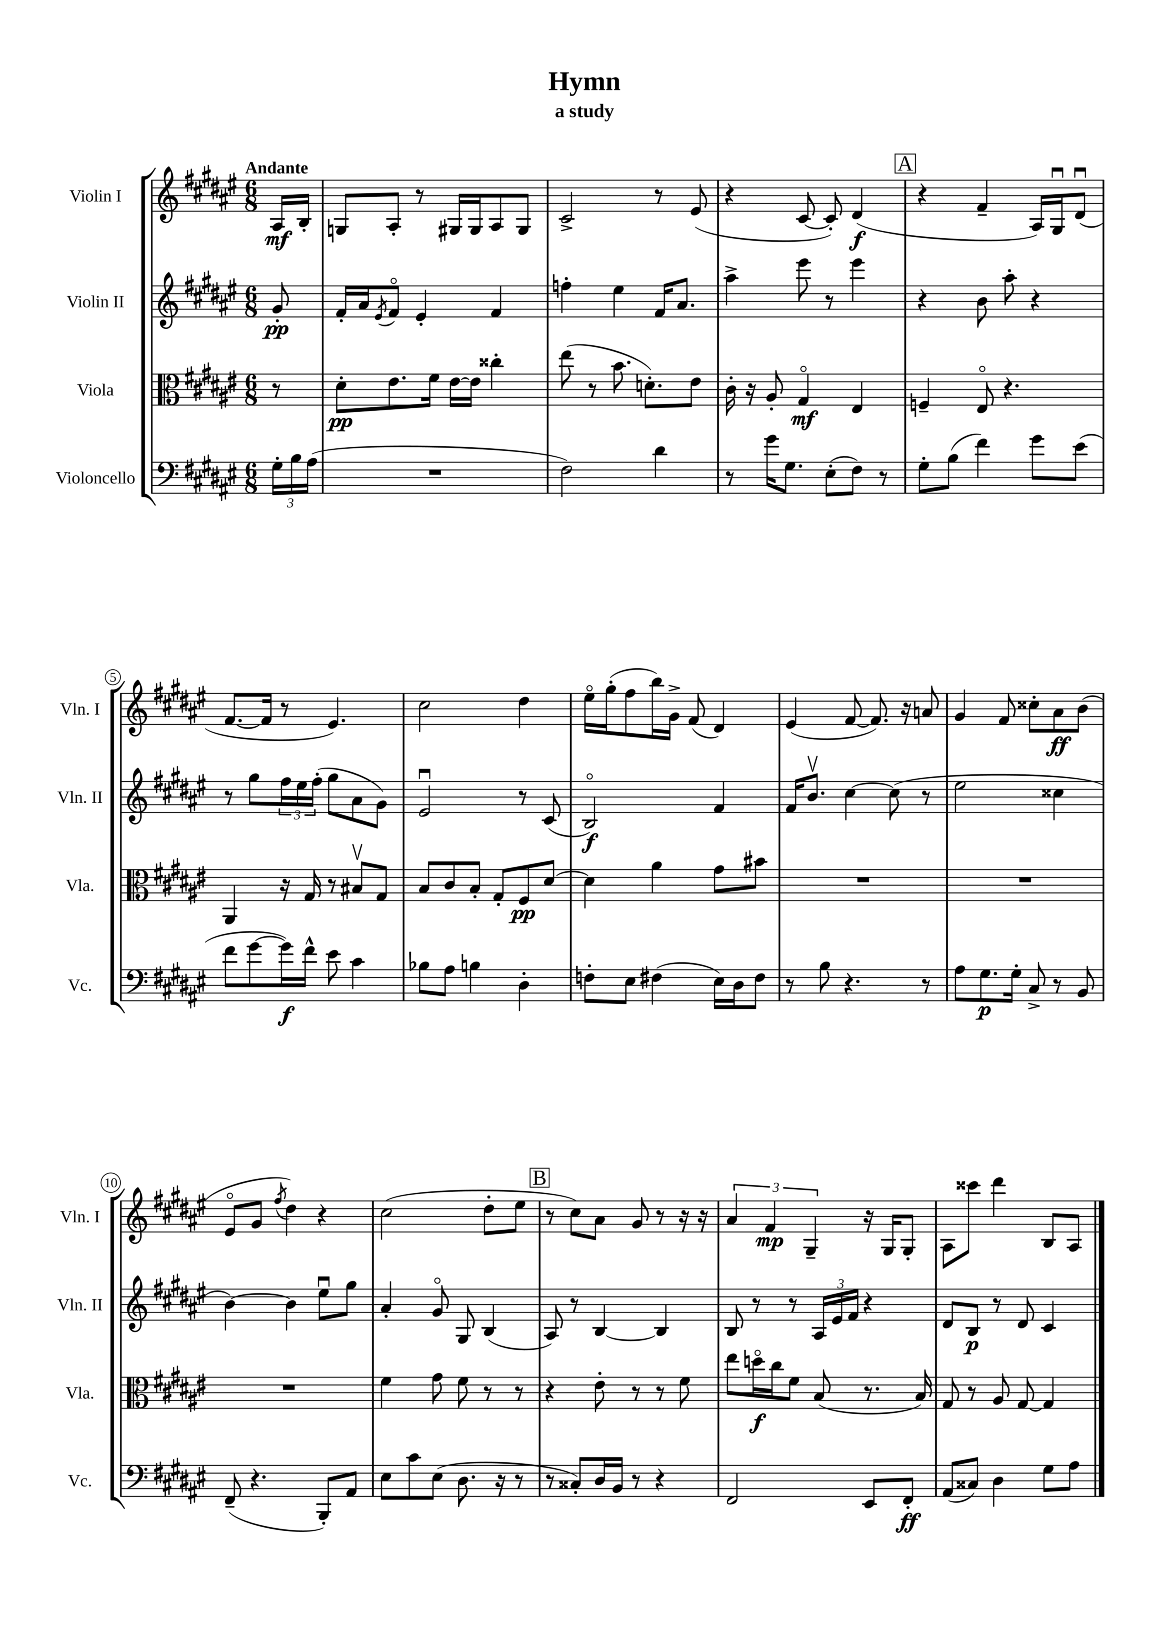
\header { title = "Hymn" subtitle = "a study" }
<<
\new StaffGroup <<
\new Staff = "s0" \with { instrumentName = "Violin I" shortInstrumentName = "Vln. I" } {
    \clef treble \key fis \major \numericTimeSignature \time 6/8 \partial 8 \tempo "Andante"
    ais16\mf b16-. |
    g8 ais8-. r8 gis16 gis16 ais8 gis8 |
    cis'2-> r8 eis'8( |
    r4 cis'8~ cis'8-.) dis'4\f( |
    \mark \markup { \box "A" } r4 fis'4-- ais16) gis16\downbow dis'8\downbow( |
    fis'8.~ fis'16 r8 eis'4.) |
    cis''2 dis''4 |
    eis''16\flageolet gis''16-.( fis''8 b''16) gis'16-> fis'8( dis'4) |
    eis'4( fis'8~ fis'8.) r16 a'8 |
    gis'4 fis'8 cisis''8-. ais'8\ff b'8( |
    eis'8\flageolet gis'8 \acciaccatura { fis''8 } dis''4) r4 |
    cis''2( dis''8-. eis''8 |
    \mark \markup { \box "B" } r8 cis''8) ais'8 gis'8 r8 r16 r16 |
    \tuplet 3/2 { ais'4 fis'4\mp gis4-- } r16 gis16 gis8-. |
    ais8 cisis'''8 dis'''4 b8 ais8 \bar "|." |
}
\new Staff = "s1" \with { instrumentName = "Violin II" shortInstrumentName = "Vln. II" } {
    \clef treble \key fis \major \numericTimeSignature \time 6/8 \partial 8
    gis'8-.\pp |
    fis'16-. ais'16 \acciaccatura { eis'8 } fis'8\flageolet eis'4-. fis'4 |
    f''4-. eis''4 fis'16 ais'8. |
    ais''4-> eis'''8 r8 eis'''4 |
    \mark \markup { \box "A" } r4 b'8 ais''8-. r4 |
    r8 gis''8 \tuplet 3/2 { fis''16 eis''16 fis''16-.( } gis''8 ais'8 gis'8) |
    eis'2\downbow r8 cis'8( |
    b2\flageolet\f) fis'4 |
    fis'16 b'8.\upbow cis''4~ cis''8( r8 |
    eis''2 cisis''4 |
    b'4~) b'4 eis''8\downbow gis''8 |
    ais'4-. gis'8\flageolet gis8 b4( |
    \mark \markup { \box "B" } ais8) r8 b4~ b4 |
    b8 r8 r8 \tuplet 3/2 { ais16 eis'16 fis'16 } r4 |
    dis'8 b8\p r8 dis'8 cis'4 \bar "|." |
}
\new Staff = "s2" \with { instrumentName = "Viola" shortInstrumentName = "Vla." } {
    \clef alto \key fis \major \numericTimeSignature \time 6/8 \partial 8
    r8 |
    dis'8-.\pp eis'8. fis'16 eis'16~ eis'16 cisis''4-. |
    eis''8( r8 b'8. d'8.-.) eis'8 |
    cis'16-. r16 ais8-. gis4\flageolet\mf eis4 |
    \mark \markup { \box "A" } f4-- eis8\flageolet r4. |
    ais,4 r16 gis16 r8 bis8\upbow gis8 |
    b8 cis'8 b8-. gis8-. fis8\pp dis'8~ |
    dis'4 ais'4 gis'8 bis'8 |
    R2. |
    R2. |
    R2. |
    fis'4 gis'8 fis'8 r8 r8 |
    \mark \markup { \box "B" } r4 eis'8-. r8 r8 fis'8 |
    eis''8 d''16\flageolet\f cis''16 fis'8 b8( r8. b16) |
    gis8 r8 ais8 gis8~ gis4 \bar "|." |
}
\new Staff = "s3" \with { instrumentName = "Violoncello" shortInstrumentName = "Vc." } {
    \clef bass \key fis \major \numericTimeSignature \time 6/8 \partial 8
    \tuplet 3/2 { gis16-. b16 ais16( } |
    R2. |
    fis2) dis'4 |
    r8 gis'16 gis8. eis8-.( fis8) r8 |
    \mark \markup { \box "A" } gis8-. b8( fis'4) gis'8 eis'8( |
    fis'8 gis'8~ gis'16\f) fis'16-^ eis'8 cis'4 |
    bes8 ais8 b4 dis4-. |
    f8-. eis8 fis4( eis16) dis16 fis8 |
    r8 b8 r4. r8 |
    ais8 gis8.\p gis16-. cis8-> r8 b,8 |
    fis,8--( r4. b,,8-.) ais,8 |
    eis8 cis'8 eis8( dis8. r16 r8 |
    \mark \markup { \box "B" } r8 cisis8-.) dis16 b,16 r8 r4 |
    fis,2 eis,8 fis,8-.\ff |
    ais,8( cisis8) dis4 gis8 ais8 \bar "|." |
}
>>
>>
\layout { \context { \Score \override BarNumber.stencil = #(make-stencil-circler 0.1 0.3 ly:text-interface::print) } }
